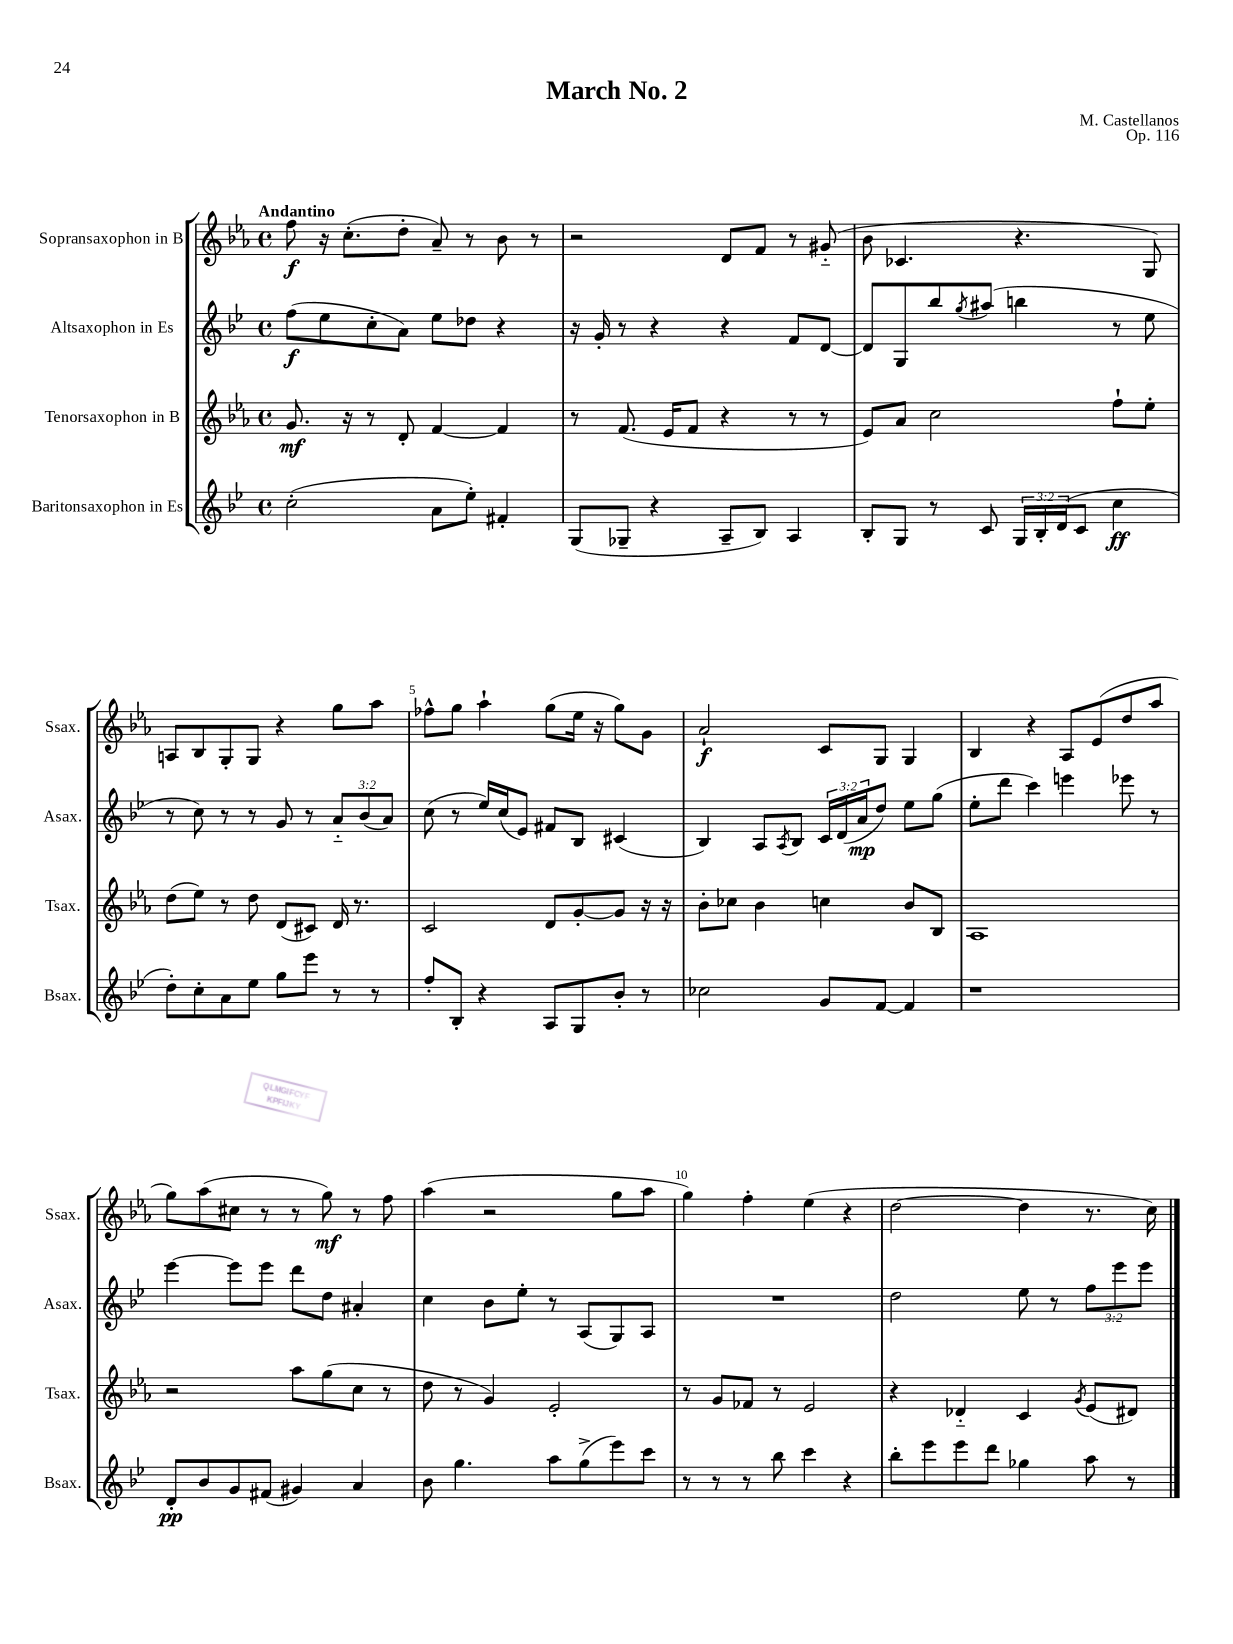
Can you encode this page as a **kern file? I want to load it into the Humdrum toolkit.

**kern	**kern	**kern	**kern
*staff4	*staff3	*staff2	*staff1
*clefG2	*clefG2	*clefG2	*clefG2
*k[b-e-]	*k[b-e-a-]	*k[b-e-]	*k[b-e-a-]
*M4/4	*M4/4	*M4/4	*M4/4
*met(c)	*met(c)	*met(c)	*met(c)
(2cc'\	8.g/	(8ff\L	8ff\
.	.	8ee-\	16r
.	16r	.	(8.cc'\L
.	8r	8cc'\	.
.	8d'/	8a\J)	8dd'\J
8a\L	[4f/	8ee-\L	8a-~/)
8ee-'\J)	.	8dd-\J	8r
4f#'/	4f/]	4r	8b-\
.	.	.	8r
=	=	=	=
(8G/L	8r	16r	2r
.	.	16g'/	.
8G-~/J	(8.f/	8r	.
4r	.	4r	.
.	16e-/LK	.	.
.	8f/J	.	.
8A~/L	4r	4r	8d/L
8B-/J)	.	.	8f/J
4A/	8r	8f/L	8r
.	8r	[8d/J	(8g#'~/
=	=	=	=
8B-'/L	8e-/L)	8d/]L	8b-\
8G/J	8a-/J	8G/	4.c-/
8r	2cc\	8bb-/	.
.	.	8qgg/	.
8c/	.	(8aa#/J	.
24G/LL	.	4bb\	4.r
24B-'/	.	.	.
(24d/J	.	.	.
8c/J	.	.	.
4cc\	8ff`\L	8r	.
.	8ee-'\J	8ee-\	8G/)
=	=	=	=
8dd'\L)	(8dd\L	8r	8A/L
8cc'\	8ee-\J)	8cc\)	8B-/
8a\	8r	8r	8G'/
8ee-\J	8dd\	8r	8G/J
8gg\L	(8d/L	8g/	4r
8eee-\J	8c#/J)	8r	.
8r	16d/	12a'~/L	8gg\L
.	8.r	.	.
.	.	(12b-/	.
8r	.	.	8aa-\J
.	.	12a/J)	.
=	=	=	=
8ff'/L	2c/	(8cc\	8ff-^^\L
8B-'/J	.	8r	8gg\J
4r	.	16ee-/LL)	4aa-`\
.	.	(16cc/J	.
.	.	8e-/J)	.
8A/L	8d/L	8f#/L	(8gg\L
8G/	[8g'/	8B-/J	16ee-\Jk
.	.	.	16r
8b-'/J	8g/]J	(4c#/	8gg\L)
8r	16r	.	8g\J
.	16r	.	.
=	=	=	=
2cc-\	8b-'\L	4B-/)	2a-`/
.	8cc-\J	.	.
.	4b-\	8A/L	.
.	.	8qA/	.
.	.	8B-/J	.
8g/L	4cc\	24c/LL	8c/L
.	.	(24d/	.
.	.	24a/J	.
[8f/J	.	8dd/J)	8G/J
4f/]	8b-/L	8ee-\L	4G/
.	8B-/J	(8gg\J	.
=	=	=	=
1r	1A-	8ee-'\L	4B-/
.	.	8ddd\J	.
.	.	4ccc\)	4r
.	.	4eee\	8A-/L
.	.	.	(8e-/
.	.	8eee-\	8dd/
.	.	8r	8aa-/J
=	=	=	=
8d'/L	2r	[4eee-\	8gg\L)
8b-/	.	.	(8aa-\
8g/	.	8eee-\]L	8cc#\J
(8f#/J	.	8eee-\J	8r
4g#/)	8aa-\L	8ddd\L	8r
.	(8gg\	8dd\J	8gg\)
4a/	8cc\J	4a#'/	8r
.	8r	.	8ff\
=	=	=	=
8b-\	8dd\	4cc\	(4aa-\
4.gg\	8r	.	.
.	4g/)	8b-\L	2r
.	.	8ee-'\J	.
8aa\L	2e-'/	8r	.
(8gg^\	.	(8A/L	.
8eee-\)	.	8G/)	8gg\L
8ccc\J	.	8A/J	8aa-\J
=	=	=	=
8r	8r	1r	4gg\)
8r	8g/L	.	.
8r	8f-/J	.	4ff'\
8bb-\	8r	.	.
4ccc\	2e-/	.	(4ee-\
4r	.	.	4r
=	=	=	=
8bb-'\L	4r	2dd\	[2dd\
8eee-\	.	.	.
8eee-\	4d-'~/	.	.
8ddd\J	.	.	.
4gg-\	4c/	8ee-\	4dd\]
.	.	8r	.
.	8qg/	.	.
8aa\	(8e-/L	12ff\L	8.r
.	.	12eee-\	.
8r	8d#/J)	.	.
.	.	12eee-\J	.
.	.	.	16cc\)
==	==	==	==
*-	*-	*-	*-
